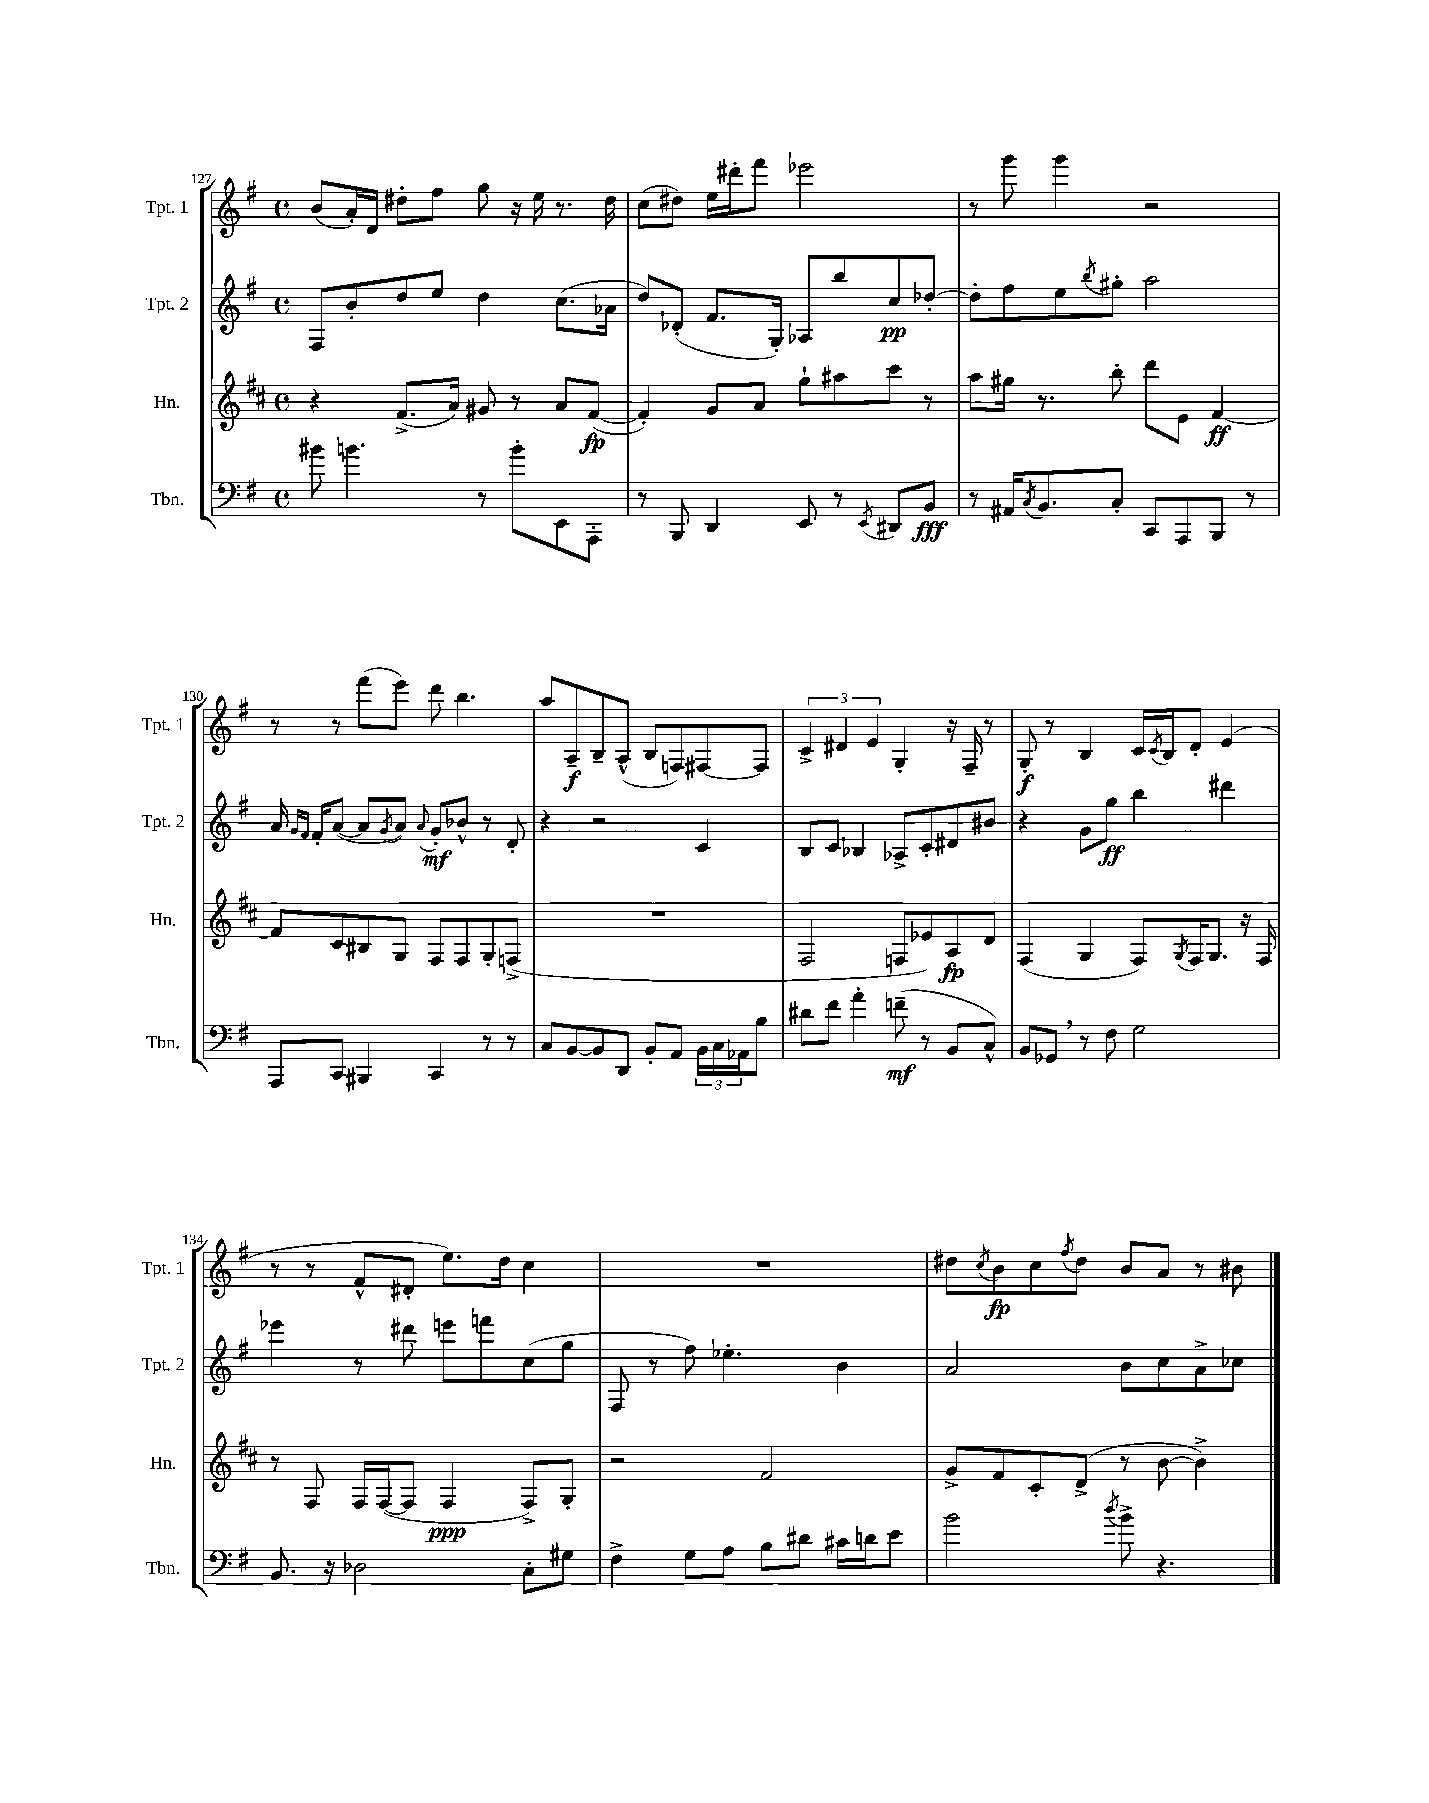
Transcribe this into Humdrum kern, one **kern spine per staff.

**kern	**kern	**kern	**kern
*staff4	*staff3	*staff2	*staff1
*clefF4	*clefG2	*clefG2	*clefG2
*k[f#]	*k[f#c#]	*k[f#]	*k[f#]
*M4/4	*M4/4	*M4/4	*M4/4
*met(c)	*met(c)	*met(c)	*met(c)
8b#\	4r	8F#/L	(8b/L
4.b\	.	8b'/	16a'/L)
.	.	.	16d/JJ
.	(8.f#^/L	8dd/	8dd#'\L
.	.	8ee/J	8ff#\J
.	16a/Jk)	.	.
8r	8g#/	4dd\	8gg\
8b'\L	8r	.	16r
.	.	.	16ee\
8EE\	8a/L	(8.cc\L	8.r
8AAA'\J	([8f#/J	.	.
.	.	16a-\Jk	16dd#\
=	=	=	=
8r	4f#'/])	8dd/L)	(8cc\L
8BBB/	.	(8d-'/J	8dd#\J)
4DD/	8g/L	8.f#/L	16ee\LL
.	.	.	16ddd#'\J
.	8a/J	.	8fff#\J
.	.	16G'/Jk)	.
8EE/	8gg`\L	8A-/L	2eee-\
8r	8aa#\	8bb/	.
8qEE/	.	.	.
8DD#/L	8ccc#\J	8cc/	.
8BB/J	8r	[8dd-'/J	.
=	=	=	=
8r	8aa\L	8dd-'\]L	8r
16AA#/LK	16gg#\Jk	8ff#\	8ggg\
8qC/	.	.	.
8.BB/	8.r	.	.
.	.	8ee\	4ggg\
.	.	8qbb/	.
8C'/J	8bb'\	8gg#'\J	.
8CC/L	8ddd\L	2aa\	2r
8AAA/	8e\J	.	.
8BBB/J	[4f#/	.	.
8r	.	.	.
=	=	=	=
8AAA/L	8f#/]L	16a/	8r
.	.	16qqg/LL	.
.	.	16qqf#/JJ	.
.	.	16f#'/LK	.
8CC/J	8c#/	([8a/J	8r
4BBB#/	8B#/	8a/]L	(8fff#\L
.	.	8qg/	.
.	8G/J	8a/J)	8eee\J)
.	.	8qqa/	.
4CC/	8F#/L	8g'/L	8ddd\
.	8F#/	8b-^^/J	4.bb\
8r	8G'/	8r	.
8r	(8F^/J	8d'/	.
=	=	=	=
8C/L	1r	4r	8aa/L
[8BB/	.	.	8A~/
8BB/]	.	2r	8B~/
8DD/J	.	.	(8A^^/J
8BB'/L	.	.	8B/L
8AA/J	.	.	8F/)
24BB\LL	.	4c/	[8F#/
24C\	.	.	.
24AA-\J	.	.	.
8B\J	.	.	8F#/]J
=	=	=	=
8d#\L	2F#/	8B/L	6c^/
8f#\J	.	8c/J	.
.	.	.	6d#/
4a'\	.	4B-/	.
.	.	.	6e/
(8f~\	8F/L	8A-^/L	4G'/
8r	8e-/)	8c'/	.
8BB/L	8A/	8d#/	16r
.	.	.	16F#~/
8C^^/J)	8d/J	8b#/J	8r
=	=	=	=
8BB/L	(4F#/	4r	8G'/
8GG-/J	.	.	8r
8r	4G/	8g\L	4B/
8F#\	.	8gg\J	.
2G\	8F#/L)	4bb\	16c/LL
.	.	.	8qc/
.	.	.	16B/J
.	8qG/	.	.
.	16F#/K	.	8d'/J
.	8.G/J	.	.
.	.	4ddd#\	(4e/
.	16r	.	.
.	16F#/	.	.
=	=	=	=
8.BB/	8r	4eee-\	8r
.	8F#/	.	8r
16r	.	.	.
2D-\	16F#/LL	8r	8f#^^/L
.	([16F#/J	.	.
.	8F#/]J	8ddd#\	8d#'/J
.	4F#/	8eee\L	8.ee\L)
.	.	8fff\	.
.	.	.	16dd\Jk
8C'\L	8F#^/L)	(8cc\	4cc\
8G#\J	8G'/J	8gg\J	.
=	=	=	=
4F#^\	2r	8F#/	1r
.	.	8r	.
8G\L	.	8ff#\)	.
8A\J	.	4.ee-'\	.
8B\L	2f#/	.	.
8d#\J	.	.	.
16c#\LL	.	4b\	.
16d\J	.	.	.
8e\J	.	.	.
=	=	=	=
2b\	8g^/L	2a/	8dd#\L
.	.	.	8qcc/
.	8f#/	.	8b\
.	8c#'/	.	8cc\
.	.	.	8qff#/
.	(8d^/J	.	8dd#\J
8qdd/	.	.	.
8b^\	8r	8b\L	8b/L
4.r	[8b\	8cc\	8a/J
.	4b^\])	8a^\	8r
.	.	8cc-\J	8b#\
==	==	==	==
*-	*-	*-	*-
